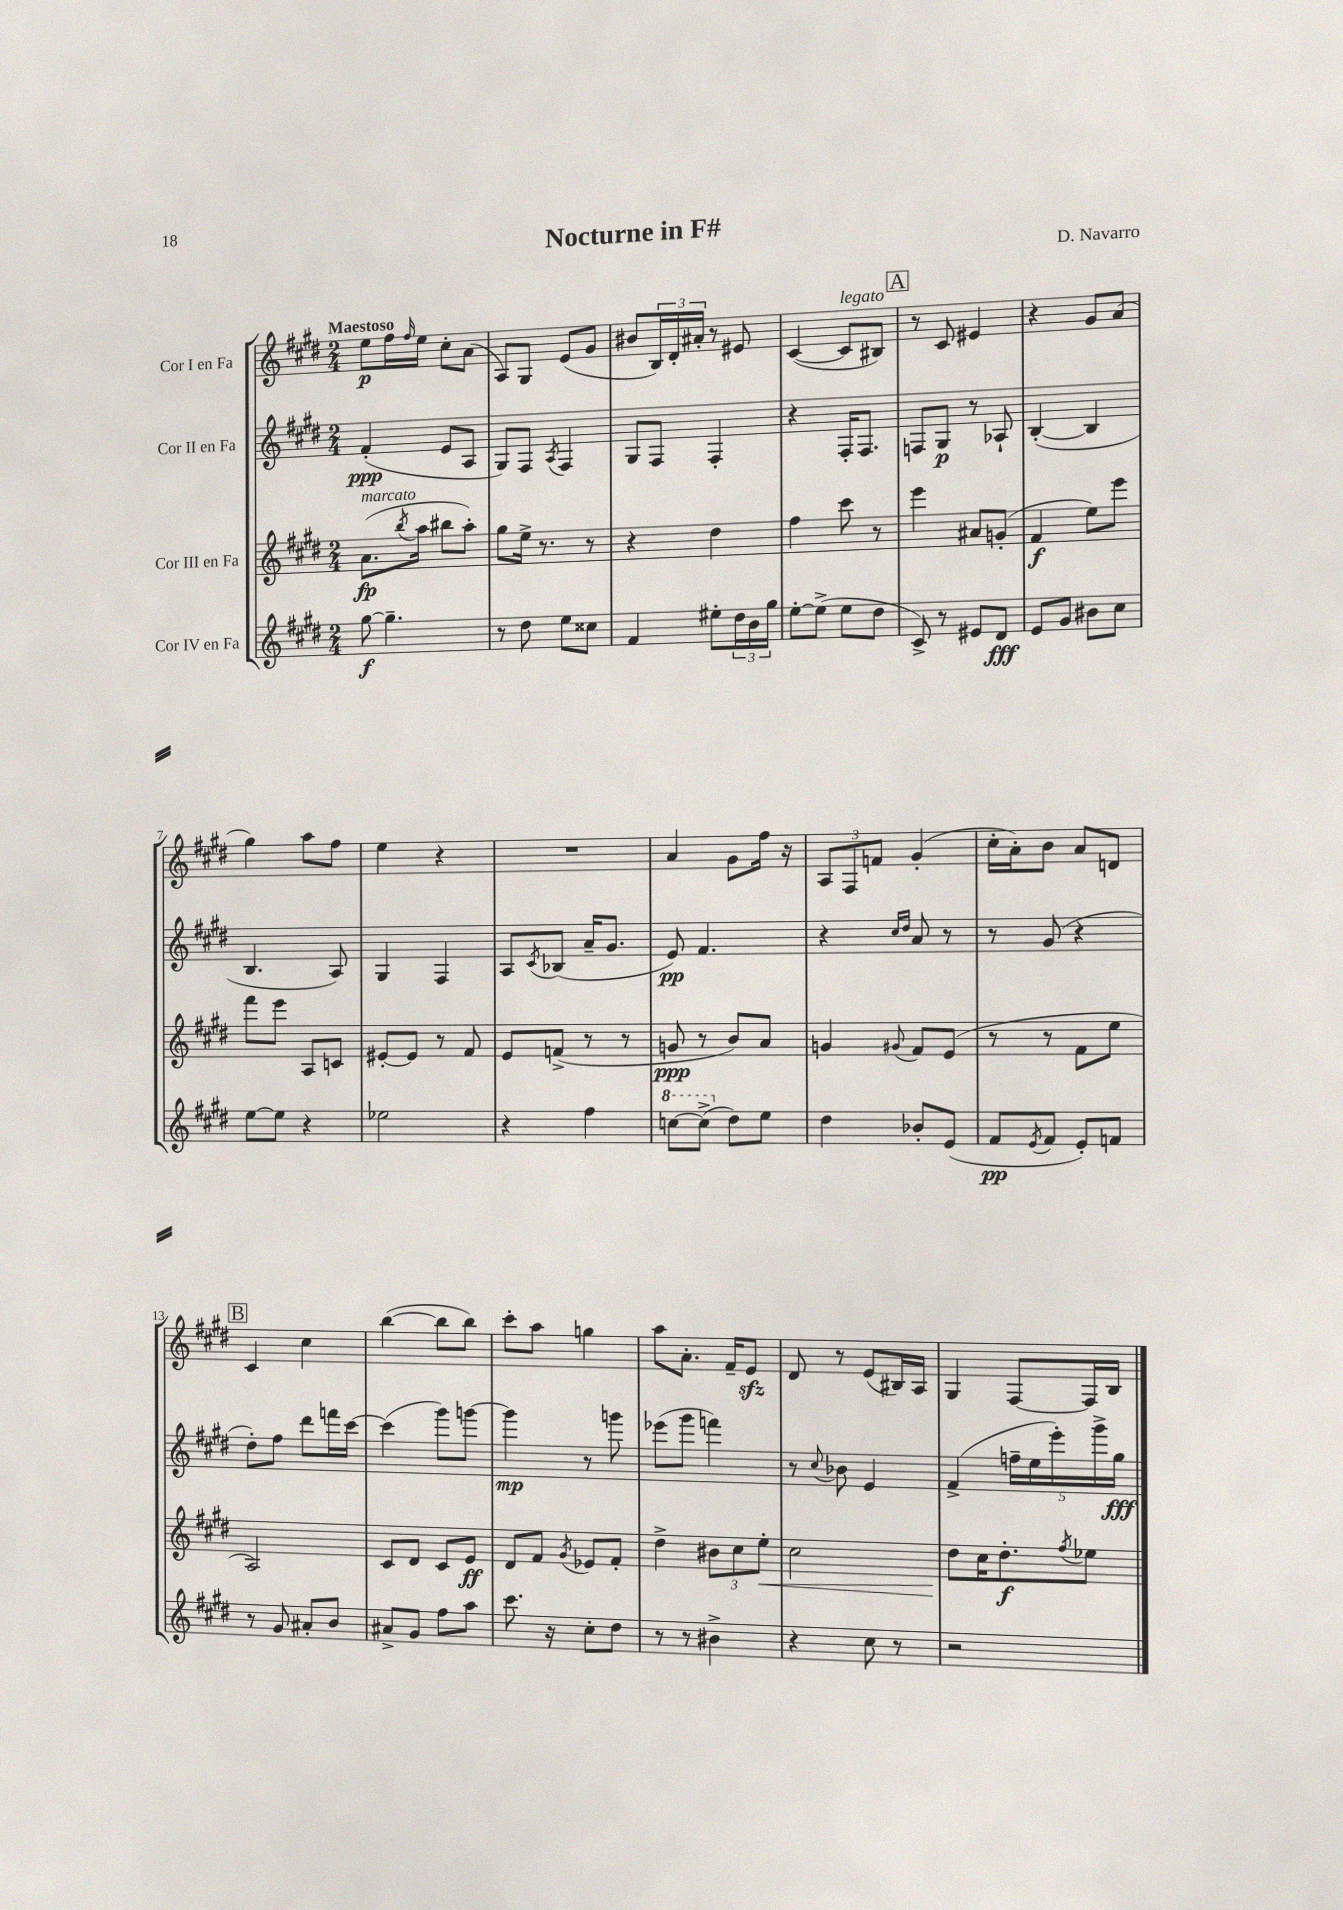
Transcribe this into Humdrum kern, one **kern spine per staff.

**kern	**dynam	**kern	**dynam	**kern	**dynam	**kern	**dynam
*part4	*part4	*part3	*part3	*part2	*part2	*part1	*part1
*staff4	*staff4	*staff3	*staff3	*staff2	*staff2	*staff1	*staff1
*I"Cor IV en Fa	*	*I"Cor III en Fa	*	*I"Cor II en Fa	*	*I"Cor I en Fa	*
*clefG2	*	*clefG2	*	*clefG2	*	*clefG2	*
*k[f#c#g#d#]	*	*k[f#c#g#d#]	*	*k[f#c#g#d#]	*	*k[f#c#g#d#]	*
*M2/4	*	*M2/4	*	*M2/4	*	*M2/4	*
=1	=1	=1	=1	=1	=1	=1	=1
!	!	!	!	!	!	!LO:TX:a:B:t=Maestoso	!
!	!	!LO:TX:a:i:t=marcato	!	!	!	!	!
[8gg#\	f	(8.a\L	fp	(4f#'/	ppp	8ee\L	p
4.gg#~\]	.	.	.	.	.	16ff#\L	.
.	.	8qbb/	.	.	.	16qqff#/	.
.	.	16aa\Jk	.	.	.	16ee\JJ	.
.	.	8bb#X\L	.	8e/L	.	8cc#'\L	.
.	.	8aa'\J)	.	8A/J	.	(8a\J	.
=2	=2	=2	=2	=2	=2	=2	=2
8r	.	8gg#\L	.	8G#/L)	.	8A/L)	.
8dd#\	.	16ee^\Jk	.	8F#/J	.	8G#/J	.
.	.	8.r	.	.	.	.	.
.	.	.	.	8qA/	.	.	.
8ee\L	.	.	.	4F#/	.	(8e/L	.
8cc##X\J	.	8r	.	.	.	8g#/J	.
=3	=3	=3	=3	=3	=3	=3	=3
4f#/	.	4r	.	8G#/L	.	8b#X/L	.
.	.	.	.	8F#/J	.	24B/L)	.
.	.	.	.	.	.	24d#'/	.
.	.	.	.	.	.	24a#X'/JJ	.
8ee#X'\L	.	4dd#\	.	4F#'/	.	8r	.
24dd#\L	.	.	.	.	.	8e#X/	.
24b\	.	.	.	.	.	.	.
24gg#\JJ	.	.	.	.	.	.	.
=4	=4	=4	=4	=4	=4	=4	=4
[8ee'\L	.	4ff#\	.	4r	.	([4c#/	.
(8ee^\J]	.	.	.	.	.	.	.
!	!	!	!	!	!	!LO:TX:a:i:t=legato	!
8ee\L	.	8ccc#\	.	16F#'/KL	.	8c#/L]	.
.	.	.	.	8.F#/J	.	.	.
8dd#\J	.	8r	.	.	.	8B#X/J)	.
!!LO:REH:place=s1:t=A
=5	=5	=5	=5	=5	=5	=5	=5
8c#^/)	.	4eee\	.	8Fn/L	.	8r	.
8r	.	.	.	8G#/J	p	8c#/	.
8e#X/L	.	8a#X/L	.	8r	.	4e#X/	.
8d#/J	fff	(8gn'/J	.	8A-X`/	.	.	.
=6	=6	=6	=6	=6	=6	=6	=6
8e/L	.	4f#/	f	([4B'/	.	4r	.
8g#/J	.	.	.	.	.	.	.
8b#X\L	.	8ee\L)	.	4B/]	.	8g#/L	.
8cc#\J	.	8eee\J	.	.	.	(8a/J	.
!!LO:LB:g=z
=7	=7	=7	=7	=7	=7	=7	=7
[8ee\L	.	8fff#\L	.	4.B/	.	4gg#\)	.
8ee\J]	.	8eee\J	.	.	.	.	.
4r	.	8A/L	.	.	.	8aa\L	.
.	.	8cn/J	.	8A/)	.	8ff#\J	.
=8	=8	=8	=8	=8	=8	=8	=8
2ee-X\	.	[8e#X'/L	.	4G#/	.	4ee\	.
.	.	8e#/J]	.	.	.	.	.
.	.	8r	.	4F#/	.	4r	.
.	.	8f#/	.	.	.	.	.
=9	=9	=9	=9	=9	=9	=9	=9
4r	.	8e/L	.	8A/L	.	2r	.
.	.	.	.	8qc#/	.	.	.
.	.	(8fn^/J	.	(8B-X/J	.	.	.
4ff#\	.	8r	.	16a~/KL	.	.	.
.	.	.	.	8.g#/J	.	.	.
.	.	8r	.	.	.	.	.
=10	=10	=10	=10	=10	=10	=10	=10
*8va	*	*	*	*	*	*	*
[8cccn\L	.	8gn/	ppp	8e/)	pp	4a/	.
(8ccc^\J]	.	8r	.	4.f#/	.	.	.
*X8va	*	*	*	*	*	*	*
8dd#\L)	.	8b/L)	.	.	.	8g#\L	.
8ee\J	.	8a/J	.	.	.	16ff#\Jk	.
.	.	.	.	.	.	16r	.
=11	=11	=11	=11	=11	=11	=11	=11
4dd#\	.	4gn/	.	4r	.	12A/L	.
.	.	.	.	.	.	12F#/	.
.	.	.	.	.	.	12fn/J	.
.	.	.	.	16qqcc#/LL	.	.	.
.	.	8qqg#X/	.	16qqdd#/JJ	.	.	.
8b-X'/L	.	8f#/L	.	8a/	.	(4g#'/	.
(8e/J	.	(8e/J	.	8r	.	.	.
=12	=12	=12	=12	=12	=12	=12	=12
8f#/L	pp	8r	.	8r	.	16cc#'\LL	.
.	.	.	.	.	.	16a'\J)	.
8qe/	.	.	.	.	.	.	.
8f#/J	.	8r	.	(8g#/	.	8b\J	.
8e'/L)	.	8f#\L	.	4r	.	8a/L	.
8fn/J	.	8ee\J	.	.	.	8dn/J	.
!!LO:LB:g=z
!!LO:REH:place=s1:t=B
=13	=13	=13	=13	=13	=13	=13	=13
8r	.	2A/)	.	8dd#'\L)	.	4c#/	.
8g#/	.	.	.	8ff#\J	.	.	.
8a#X'/L	.	.	.	8ddd#\L	.	4cc#\	.
8b/J	.	.	.	16fffn\L	.	.	.
.	.	.	.	[16ccc#\JJ	.	.	.
=14	=14	=14	=14	=14	=14	=14	=14
8a#X^/L	.	8c#/L	.	(4ccc#\]	.	([4bb\	.
8g#/J	.	8d#/J	.	.	.	.	.
8ff#\L	.	8c#/L	.	8ggg#\L)	.	8bb\L]	.
8aa\J	.	8e/J	ff	[8gggn\J	.	8bb\J)	.
=15	=15	=15	=15	=15	=15	=15	=15
8.ccc#\	.	8d#/L	.	4ggg\]	mp	8ccc#'\L	.
.	.	8f#/J	.	.	.	8aa\J	.
16r	.	.	.	.	.	.	.
.	.	8qg#/	.	.	.	.	.
8cc#'\L	.	8e-X/L	.	8r	.	4ggn\	.
8dd#\J	.	8f#'/J	.	8gggn\	.	.	.
=16	=16	=16	=16	=16	=16	=16	=16
8r	.	4dd#^\	.	(8eee-X\L	.	8aa\L	.
8r	.	.	.	8ggg#\J	.	8.a'\J	.
4b#X^\	.	12b#X\L	.	4fffn\)	.	.	.
.	.	.	.	.	.	16f#~/KL	.
.	.	12cc#\	.	.	.	.	.
.	.	.	.	.	.	8ezz/J	.
!	!	!	!LO:HP:b	!	!	!	!
.	.	12ee'\J	<	.	.	.	.
=17	=17	=17	=17	=17	=17	=17	=17
4r	.	2cc#\	.	8r	.	8d#/	.
.	.	.	.	8qqcc#/	.	.	.
.	.	.	.	8b-X\	.	8r	.
8cc#\	.	.	.	4e/	.	(8e/L	.
8r	.	.	.	.	.	16B#X/L)	.
.	.	.	.	.	.	16A/JJ	.
=18	=18	=18	=18	=18	=18	=18	=18
2r	.	8dd#\L	.	(4f#^/	.	4G#/	.
.	.	16cc#\K	[	.	.	.	.
.	.	8.dd#'\	f	.	.	.	.
.	.	.	.	20ffn~\LL	.	[8F#/L	.
.	.	.	.	20ee\	.	.	.
.	.	.	.	20eee'\)	.	.	.
.	.	8qff#/	.	.	.	.	.
.	.	8ee-X\J	.	.	.	16F#/L]	.
.	.	.	.	20ggg#^\	.	.	.
.	.	.	.	.	.	16B/JJ	.
.	.	.	.	20gg#\JJ	fff	.	.
==	==	==	==	==	==	==	==
*-	*-	*-	*-	*-	*-	*-	*-
